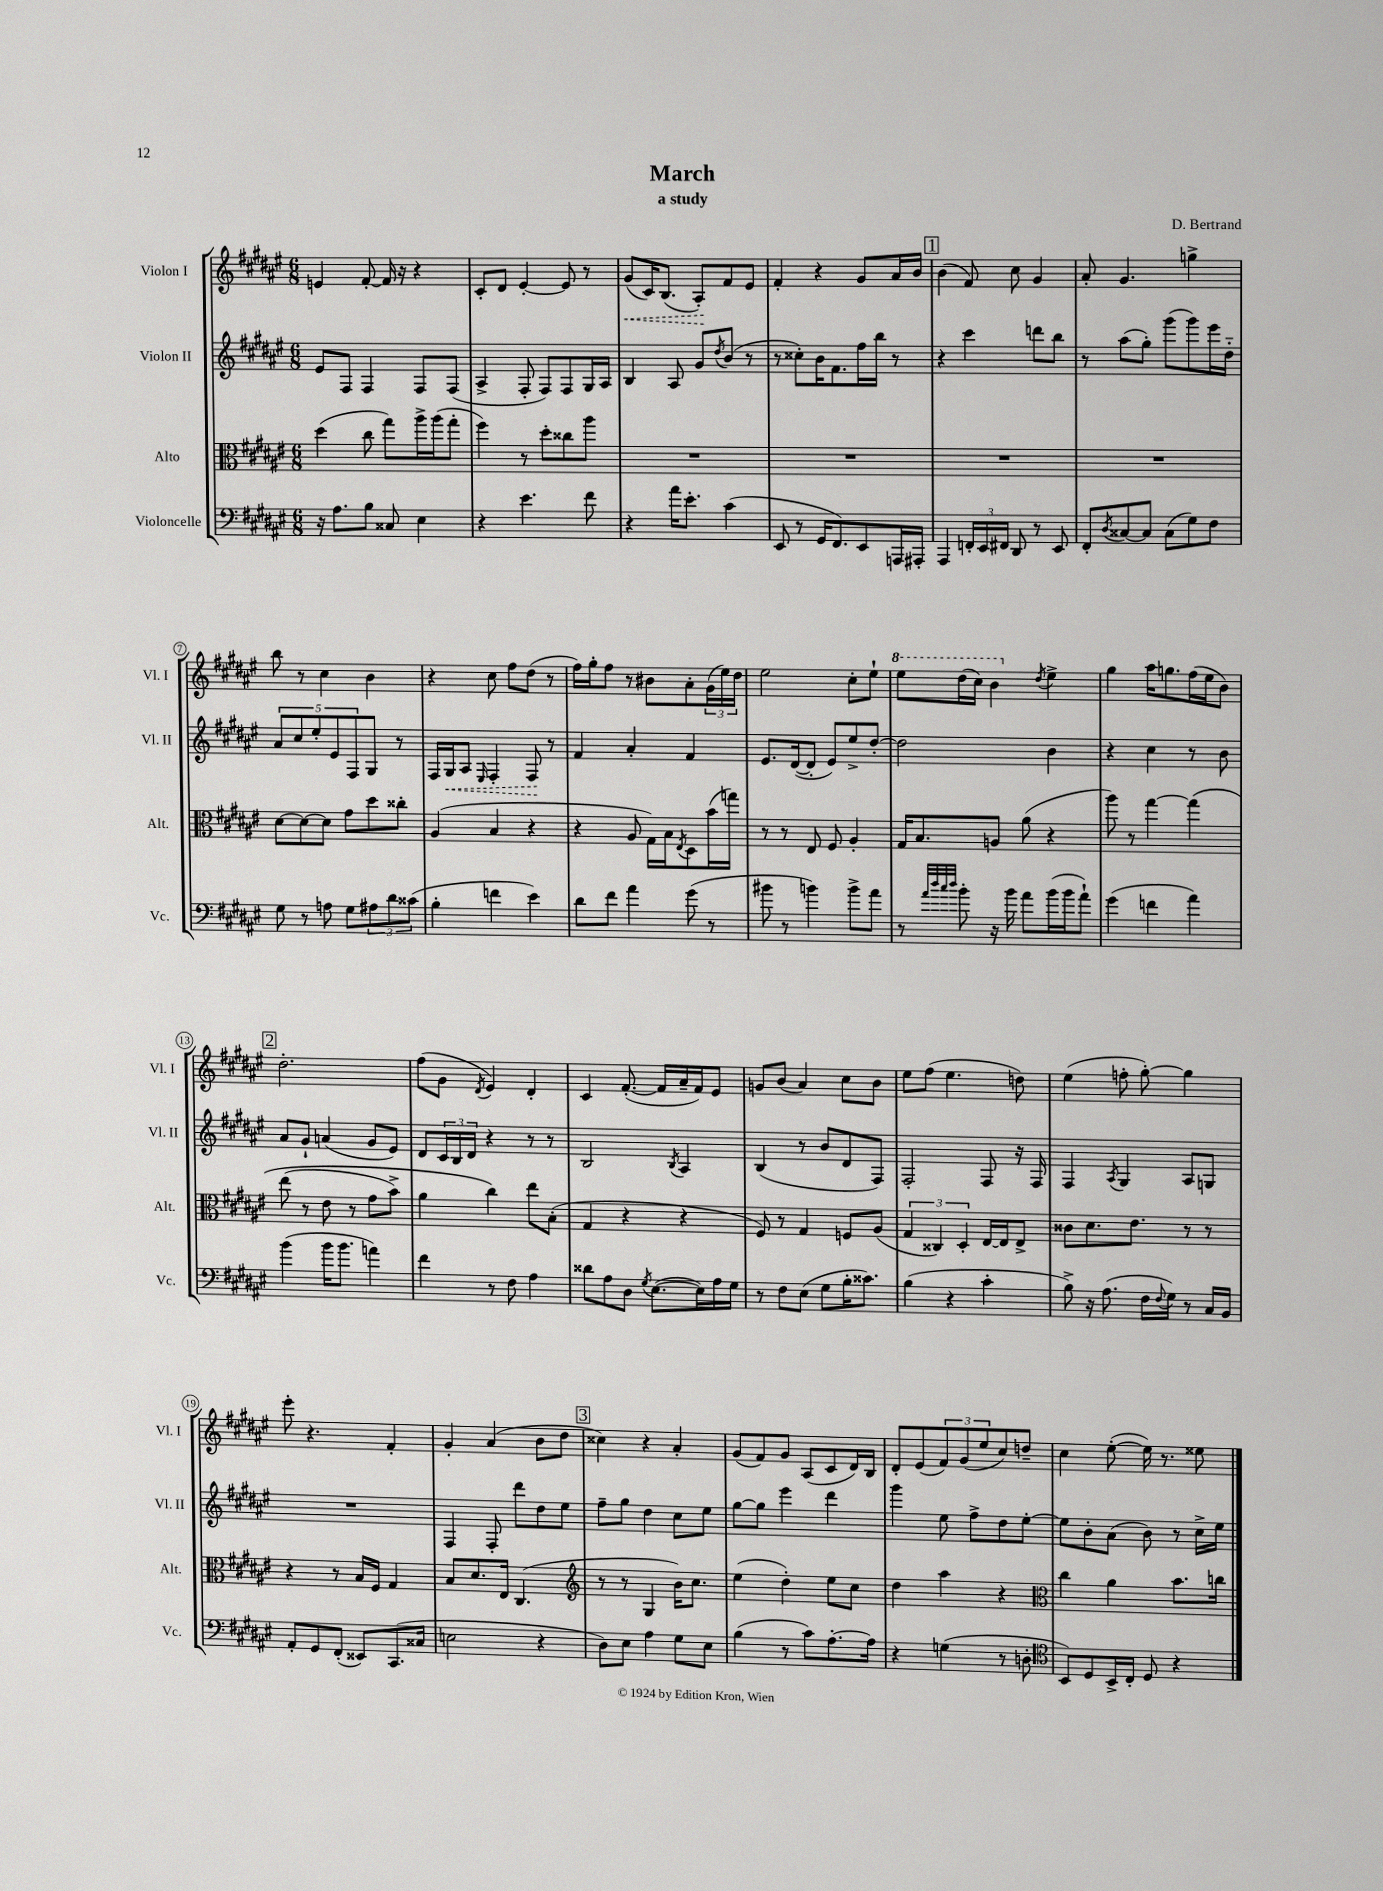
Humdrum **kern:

**kern	**kern	**kern	**kern
*staff4	*staff3	*staff2	*staff1
*clefF4	*clefC3	*clefG2	*clefG2
*k[f#c#g#d#a#e#]	*k[f#c#g#d#a#e#]	*k[f#c#g#d#a#e#]	*k[f#c#g#d#a#e#]
*M6/8	*M6/8	*M6/8	*M6/8
16r	(4dd#\	8e#/L	4e/
8.A#\L	.	.	.
.	.	8F#/J	.
8B\J	8cc#\	4F#/	[8f#'/
8C##/	8gg#\L)	.	16f#/]
.	.	.	16r
4E#\	16aa#^\L	8F#/L	4r
.	(16aa#\J	.	.
.	8gg#'\J	(8F#/J	.
=	=	=	=
4r	4ff#\)	4A#^/	8c#'/L
.	.	.	8d#/J
4.e#\	8r	8F#'/	[4e#'/
.	8dd#'\L	8F#/L)	.
.	8cc##\	8F#/	8e#/]
8f#\	8aa#\J	16G#/L	8r
.	.	16A#/JJ	.
=	=	=	=
4r	2.r	4B/	(8g#/L
.	.	.	16c#/K)
.	.	.	(8.B/J
16a#\LK	.	8A#/	.
8.e#'\J	.	.	.
.	.	8g#/L	8A#'/L)
.	.	8qdd#/	.
(4c#\	.	(8b/J	8f#/
.	.	8r	8e#/J
=	=	=	=
8EE#/	2.r	8r	4f#'/
8r	.	8cc##'\L)	.
16GG#/LK	.	16b\K	4r
8.FF#/)	.	8.f#\	.
8EE#/	.	16ff#\L	8g#/L
.	.	16bb\JJ	.
16AAA/L	.	8r	16a#/L
16AAA#'/JJ	.	.	16b/JJ
=	=	=	=
4AAA#/	2.r	4r	(4b\
24FF'/LL	.	4ccc#\	8f#/)
24EE#/	.	.	.
24FF#/JJ	.	.	.
8DD#/	.	.	8cc#\
8r	.	8ddd\L	4g#/
8EE#/	.	8bb\J	.
=	=	=	=
8FF#'/L	2.r	8r	8a#'/
8qD#/	.	.	.
[8C##/	.	(8aa#\L	4.g#/
8C##/]J	.	8gg#'\J)	.
(8C##\L	.	(8ggg#\L	.
8G#\)	.	8ggg#\)	4gg^\
8F#\J	.	16eee#\L	.
.	.	16dd#'~\JJ	.
=	=	=	=
8G#\	[8d#\L	10a#/L	8bb\
.	.	10cc#/	.
8r	8d#\_	.	8r
.	.	10ee#'/	.
8A\	8d#\]J	.	4cc#\
.	.	10e#/	.
8G#\L	8g#\L	.	.
.	.	10F#/	.
12A#\	8dd#\	8G#/J	4b\
12d#\	.	.	.
.	8cc##'\J	8r	.
(12c##\J	.	.	.
=	=	=	=
4B'\	(4A#/	16F#/LL	4r
.	.	16G#/J	.
.	.	8A#/J	.
.	.	16qqE#/	.
4f\	4B/	4F#'/	8cc#\
.	.	.	8ff#\L
4e#\)	4r	8F#/	(8dd#\J
.	.	8r	8r
=	=	=	=
8d#\L	4r	4f#/	16ff#\LL)
.	.	.	16gg#'\J
8f#\J	.	.	8ff#\J
4a#\	8A#/	4a#'/	8r
.	16G#\LL)	.	8b#\L
.	16B\J	.	.
.	8qE#/	.	.
(8g#\	8D#\	4f#/	8a#'\
8r	(16b\L	.	(24g#\L
.	.	.	24ee#\)
.	16gg\JJ)	.	.
.	.	.	24dd#\JJ
=	=	=	=
8b#\	8r	8.e#/L	2ee#\
8r	8r	.	.
.	.	([16d#/k	.
4b\)	8E#/	8d#'/]J	.
.	8F#/	8e#/L)	.
8b^\L	4A#'/	8ee#^/	8cc#'\L
8a#\J	.	[8dd#'/J	8ee#`\J
=	=	=	=
8r	16G#/LK	2dd#\]	8eee#\L
.	8.B/	.	.
32qqa#/LLL	.	.	.
32qqdd#/	.	.	.
32qqcc#/	.	.	.
32qqdd#/JJJ	.	.	.
8b'\	.	.	(16ddd#\L
.	.	.	16ccc#\JJ)
16r	8A/J	.	4bb\
16b\	.	.	.
8a#\L	(8a#\	.	.
.	.	.	8qdd#/
(16b\L	4r	4b\	4ee#^\
16b\J	.	.	.
8a#`\J)	.	.	.
=	=	=	=
(4g#\	8aa#\)	4r	4gg#\
.	8r	.	.
4f\	[4gg#\	4cc#\	16aa#\LK
.	.	.	8.gg\
4a#\)	&(4gg#\]	8r	(16ff#\L
.	.	.	16ee#\J
.	.	8b\	8b\J)
=	=	=	=
(4b\	(8ee#\	8a#/L	2.dd#'\
.	8r	8g#`/J	.
16b\LK	8e#\	(4a/	.
8.b\J	.	.	.
.	8r	.	.
4a\)	8g#\L	8g#/L	.
.	8b^\J)	8e#/J)	.
=	=	=	=
4f#\	4a#\	8d#/L	(8ff#\L
.	.	24c#/L	8g#\J
.	.	24B/	.
.	.	24d#/JJ	.
.	.	.	8qd#/
8r	4cc#\&)	4r	4e#/)
8F#\	.	.	.
4A#\	8ee#\L	8r	4d#'/
.	(8B'\J	8r	.
=	=	=	=
8d##\L	4G#/	2B/	4c#/
8A#\	.	.	.
8D#\J	4r	.	([8.f#'/
8qG#/	.	.	.
([8.E#\L	.	.	.
.	.	.	16f#/]LL
.	.	8qB/	.
.	4r	4A#/	16a#~/
16E#\]L)	.	.	16f#/J)
16A#\	.	.	8e#/J
16G#\JJ	.	.	.
=	=	=	=
8r	8F#/)	(4B/	8g/L
8F#\L	8r	.	(8b/J
(8E#\J	4G#/	8r	4a#/)
8G#\L	.	8b/L	.
16B'\K	8F/L	8d#/	8cc#\L
8.c##\J)	.	.	.
.	(8A#/J	8F#/J)	8b\J
=	=	=	=
(4B\	6G#/	2F#'/	8ee#\L
.	.	.	(8ff#\J
.	6C##/)	.	.
4r	.	.	4.ee#\
.	6D#'/	.	.
4c#'\	[16E#/LL	8F#/	.
.	16E#/]J	.	.
.	8E#^/J	16r	8dd\)
.	.	16F#/	.
=	=	=	=
8B^\)	8c##\L	4F#/	(4ee#\
16r	8.d#\	.	.
(8.A#\	.	.	.
.	.	8qA#/	.
.	.	4G#/	8ff'\
.	8.e#\J	.	.
16F#\LL	.	.	[8gg#'\)
8qqF#/	.	.	.
16G#\JJ)	.	.	.
8r	8r	8A#/L	4gg#\]
16C#/LL	8r	8G/J	.
16BB/JJ	.	.	.
=	=	=	=
8AA#'/L	4r	2.r	8eee#'\
8GG#/	.	.	4.r
(8FF#'/J	8r	.	.
8EE##/L)	16B/LL	.	.
.	16F#/JJ	.	.
(8.CC#/	4G#/	.	4f#'/
16C##/Jk	.	.	.
=	=	=	=
2E\	8B/L	4F#/	4g#'/
.	8.d#/	.	.
.	.	8F#'/	(4a#/
.	16E#/Jk	.	.
.	(4.C#/	8ddd#\L	.
4r	.	8dd#\	8b\L
.	.	8ee#\J	8dd#\J
=	=	=	=
*	*clefG2	*	*
8D#\L)	8r	8ff#~\L	4cc##\)
8E#\J	8r	8gg#\J	.
4A#\	4G#/	4dd#\	4r
8G#\L	16b\LK)	8cc#\L	4a#'/
.	8.cc#\J	.	.
8E#\J	.	8ee#\J	.
=	=	=	=
(4B\	(4ee#\	[8gg#\L	(8g#/L
.	.	8gg#\]J	8f#/)
8r	4dd#'\)	4eee#\	8g#/J
8c#\L)	.	.	(8A#/L
[8.A#'\	8ee#\L	4ddd#\	8c#/
.	8cc#\J	.	16d#/L)
16A#\]Jk	.	.	16B/JJ
=	=	=	=
4r	4dd#\	4ggg#\	8d#'/L
.	.	.	(8e#/
(4G\	4aa#\	8ee#\	12f#/)
.	.	.	(12g#/
.	.	8ff#^\L	.
.	.	.	12ee#/
8r	4r	8dd#\	8cc#/)
8D'\	.	[8ee#'\J	8dd~/J
=	=	=	=
*clefC4	*clefC3	*	*
8BB/L)	4cc#\	8ee#\]L	4cc#\
8D#/	.	8b'\	.
16BB^/L	4a#\	(8a#\J	([8ee#'\
16C#'/JJ	.	.	.
8D#/	.	8b\)	16ee#\])
.	.	.	8.r
4r	8.b\L	8r	.
.	.	16cc#^\LL	8ee##\
.	16cc\Jk	16ee#\JJ	.
==	==	==	==
*-	*-	*-	*-
